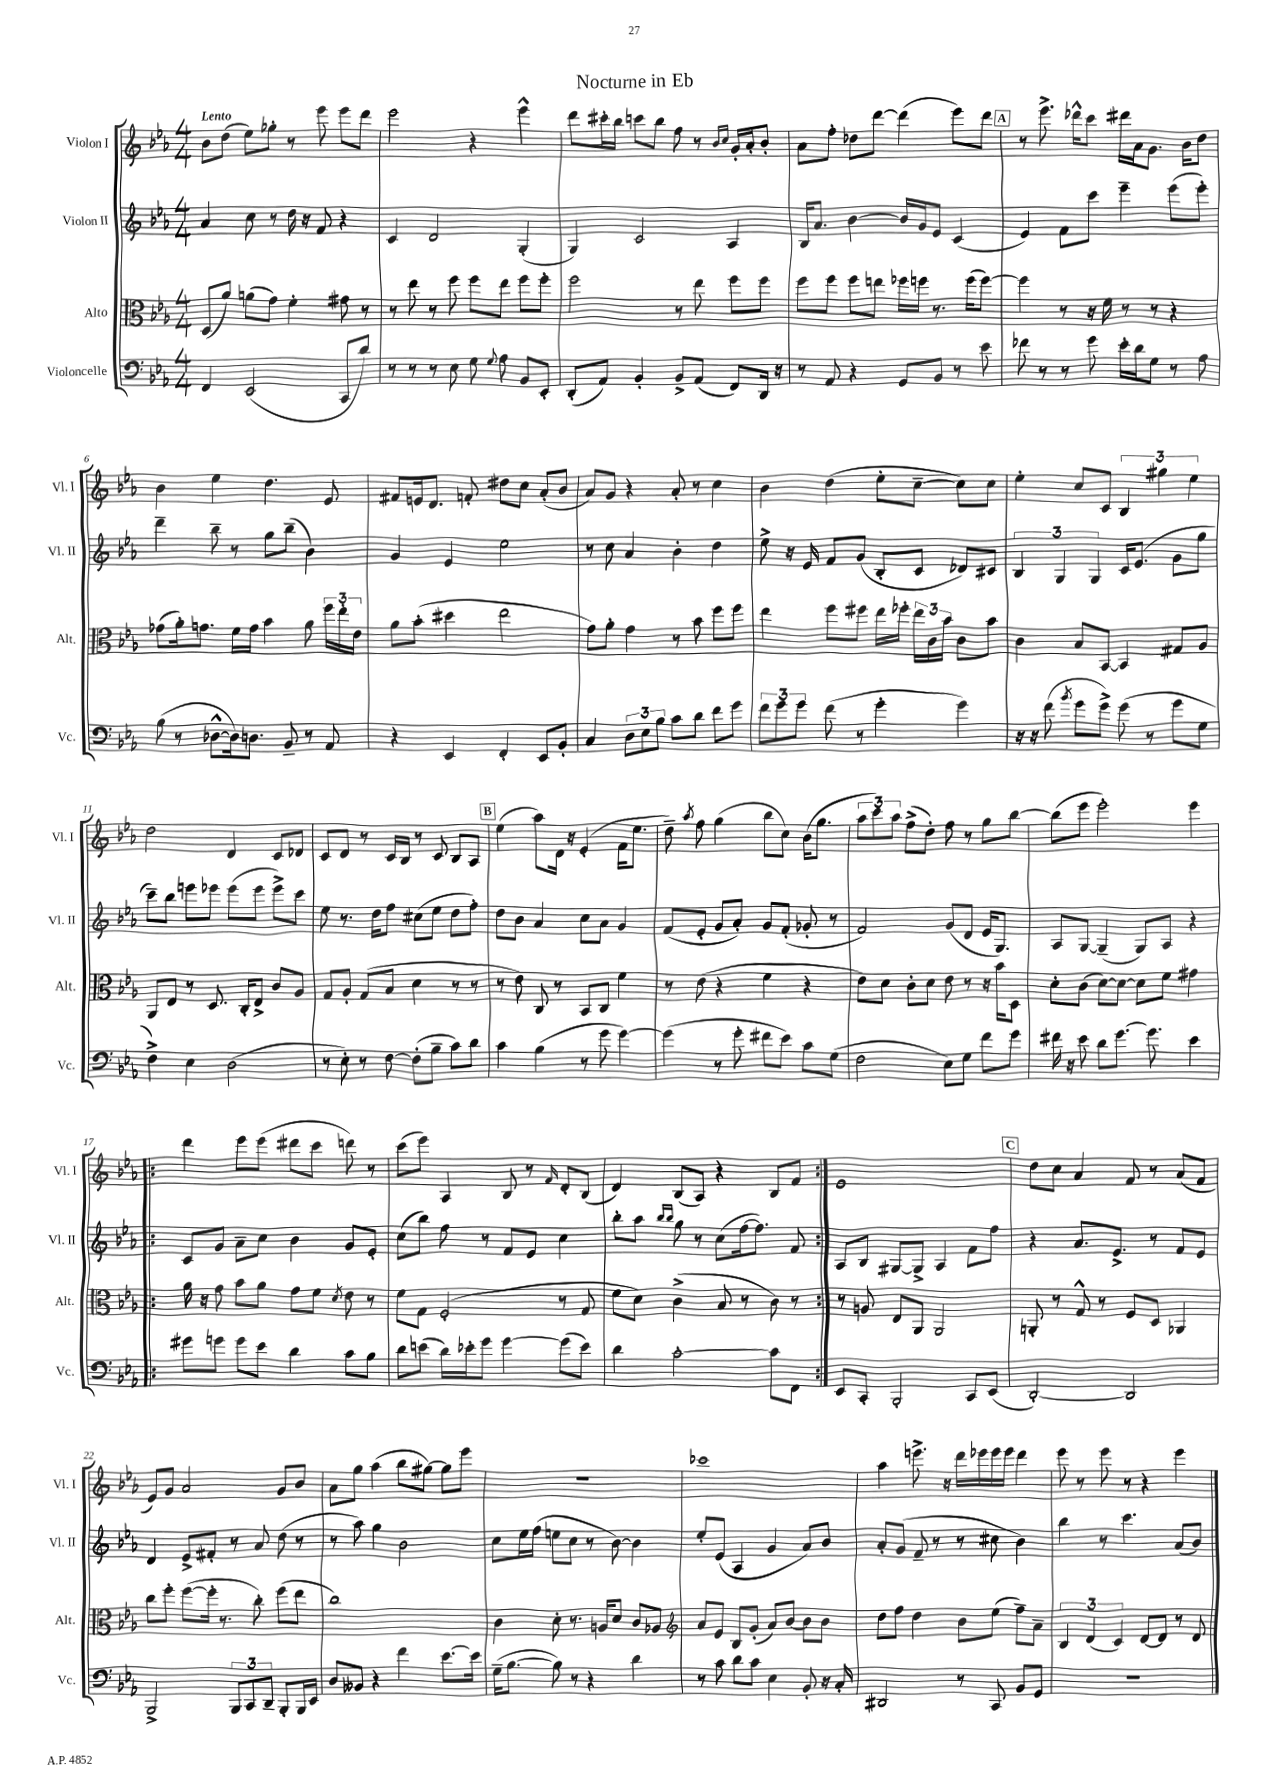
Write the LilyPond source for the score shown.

\header { title = "Nocturne in Eb" }
<<
\new StaffGroup <<
\new Staff = "s0" \with { instrumentName = "Violon I" shortInstrumentName = "Vl. I" } {
    \clef treble \key ees \major \numericTimeSignature \time 4/4 \tempo "Lento"
    \autoBeamOff bes'8[ d''8]( ees''8[) ges''8]-. r8 ees'''8 ees'''8[ d'''8] |
    ees'''2 r4 ees'''4-^ |
    d'''8[ cis'''16-. bes''16] c'''8[ bes''8] f''8 r8 \grace { bes'16[ c''16] } g'16[-. aes'16-. bes'8]-. |
    aes'8[ f''8]-. des''8[ d'''8]~ d'''4( ees'''8[) d'''8] |
    \mark \markup { \box "A" } r8 ees'''8.-> des'''16[-^ c'''8] dis'''16[ aes'16 g'8.] bes'16[ d''8] |
    bes'4 ees''4 d''4. ees'8 |
    fis'8[ e'16 d'8.] f'8-. dis''8[ c''8] aes'8[-.( bes'8] |
    aes'8[) g'8] r4 aes'8-. r8 c''4 |
    bes'4 d''4( ees''8[-. c''8]~-- c''8[) c''8] |
    ees''4-. c''8[ c'8] \tuplet 3/2 { bes4 gis''4 ees''4 } |
    d''2 d'4 c'8[ des'8] |
    c'8[ d'8] r8 c'16[ bes16] r8 c'8 bes8[ aes8] |
    \mark \markup { \box "B" } ees''4( aes''8[) d'16] r16 ees'4-.( f'16[ ees''8.] |
    d''8--) \acciaccatura { aes''8 } f''8 g''4( bes''8[ c''8]) bes'16[( g''8.] |
    \tuplet 3/2 { aes''8[ c'''8) aes''8] } f''8[->( d''8]-.) f''8 r8 g''8[ bes''8]~ |
    bes''8[( ees'''8] ees'''2-.) ees'''4 |
    \repeat volta 2 { d'''4 ees'''8[ ees'''8]( dis'''8[ c'''8] d'''8) r8 |
    c'''8[( ees'''8]) aes4 bes8 r8 \grace { f'16 } d'8[-. bes8]( |
    d'4) bes8[( aes8]) r4 bes8[ f'8] | }
    ees'1 |
    \mark \markup { \box "C" } d''8[ c''8] aes'4 f'8 r8 aes'8[( f'8] |
    ees'8[) g'8] aes'2 g'8[ bes'8] |
    aes'8[ g''8] aes''4( bes''8[ gis''8]~) gis''8[ ees'''8] |
    R1 |
    ces'''1 |
    aes''4 e'''8.-> r16 d'''16[ ees'''16 ees'''16 ees'''16] d'''4 |
    ees'''8 r8 ees'''8 r8 r4 ees'''4 \bar "|." |
}
\new Staff = "s1" \with { instrumentName = "Violon II" shortInstrumentName = "Vl. II" } {
    \clef treble \key ees \major \numericTimeSignature \time 4/4
    \autoBeamOff aes'4 c''8 r8 d''16 r16 f'8 r4 |
    c'4 d'2 g4-.( |
    g4) c'2 aes4 |
    bes16[ aes'8.] bes'4~ bes'16[ g'16 ees'8] c'4( |
    \mark \markup { \box "A" } ees'4) f'8[ c'''8] ees'''4-- ees'''8[( ees'''8]-.) |
    d'''4-- bes''8-- r8 g''8[ bes''8]--( bes'4) |
    g'4 ees'4 ees''2 |
    r8 c''8 aes'4 bes'4-. d''4 |
    ees''8-> r16 ees'16 f'8[ g'8]( bes8[-. c'8] des'8[) cis'8] |
    \tuplet 3/2 { bes4 g4 g4 } c'16[ ees'8.]( g'8[ g''8] |
    c'''8[--) bes''8] e'''8[ ees'''8] ees'''8[( ees'''8] ees'''8[->) c'''8] |
    ees''8 r8. d''16[ f''8] cis''8[( ees''8] d''8[ f''8]-.) |
    \mark \markup { \box "B" } d''8[ bes'8] aes'4 c''8[ aes'8] g'4 |
    f'8[( ees'8]-. g'8[ aes'8]-.) g'8[ f'8]-.( ges'8-. r8 |
    f'2) g'8[( d'8] ees'16[ g8.]) |
    aes8[ g8]~ g4--( g8[) aes8] r4 |
    \repeat volta 2 { c'8[ g'8] aes'8[-- c''8] bes'4 g'8[ ees'8]-. |
    c''8[( bes''8]) f''8 r8 f'8[ ees'8] c''4 |
    bes''8[-. aes''8] \grace { bes''16[ bes''16] } g''8 r8 c''8[( f''16~ f''8.]) f'8 | }
    aes8[ bes8] gis8[~ gis8]-> aes4 f'8[ f''8] |
    \mark \markup { \box "C" } r4 aes'8.[ ees'8.]-> r8 f'8[ ees'8] |
    d'4 ees'8[-> fis'8]-. r8 aes'8 d''8( r8 |
    r8 aes''8) g''4 bes'2 |
    c''8[ ees''16 f''16]( e''8[ c''8] r8 bes'8~) bes'4 |
    ees''8[-. ees'8]( aes4 g'4 aes'8[) bes'8] |
    aes'8[-. g'8]( f'8-- r8 r8 cis''8 bes'4) |
    bes''4 r8 c'''4. aes'8[( bes'8]) \bar "|." |
}
\new Staff = "s2" \with { instrumentName = "Alto" shortInstrumentName = "Alt." } {
    \clef alto \key ees \major \numericTimeSignature \time 4/4
    \autoBeamOff d8[( aes'8]) a'8[( g'8]) f'4-. gis'8 r8 |
    r8 ees''8 r8 f''8 f''8[ ees''8] f''8[ f''8]-. |
    f''2 r8 ees''8 f''8[ f''8] |
    f''8[ f''8] f''8[ e''8] fes''16[ f''16] r8. f''16[( f''8]~) |
    \mark \markup { \box "A" } f''4 r8 r16 f'16 r8 r8 r4 |
    ges'8[( aes'16-.) g'8.] f'16[ g'16] bes'4 aes'8 \tuplet 3/2 { f''16[ ees''16-. ees'16] } |
    aes'8[ bes'8]-.( dis''4 ees''2 |
    g'8[) aes'8]-. g'4 r8 bes'8 f''8[ f''8] |
    ees''4 f''8[ fis''8] ees''16[ fes''16]-. \tuplet 3/2 { ees''16[ c'16 bes'16] } c'8[ bes'8] |
    c'4 bes8[ bes,8]~ bes,4 gis8[ aes8] |
    aes,8[ ees8] r8 d8. c16[-. ees8]-> c'8[ aes8] |
    g8[ aes8]-. g8[( bes8] d'4 r8 r8 |
    \mark \markup { \box "B" } r8 ees'8) c8 r8 bes,8[ c8] f'4 |
    r8 ees'8( r4 f'4 r4 |
    ees'8[) d'8] c'8[-. d'8] ees'8 r8 r16 bes'16[ d8] |
    d'8[-. c'8]( d'8[~) d'8]~ d'8[ f'8] gis'4 |
    \repeat volta 2 { aes'16 r16 g'8 bes'8[ aes'8] g'8[ f'8] \acciaccatura { d'8 } ees'8 r8 |
    f'8[ g8] f2-.( r8 g8 |
    f'8[ d'8]) c'4->( bes8 r8 c'8) r8 | }
    r8 a8 ees8[ aes,8] aes,2 |
    \mark \markup { \box "C" } a,8-. r8 g8-^ r8 f8[ d8] aes,4 |
    c''8[ f''8]-. f''8[~( f''16]-. r8. c''8-.) f''8[( ees''8] |
    c''1) |
    c'4 d'8-. r8. a16[ d'8] c'8[ aes8] |
    \clef treble aes'8[ ees'8] bes8[ g'8]-.( aes'8[) bes'8]~ bes'8[ bes'8] |
    d''8[ f''8] d''4 bes'8[ ees''8]( f''8[--) aes'8]-- |
    \tuplet 3/2 { bes4 d'4( c'4) } d'8[~ d'8] r8 d'8 \bar "|." |
}
\new Staff = "s3" \with { instrumentName = "Violoncelle" shortInstrumentName = "Vc." } {
    \clef bass \key ees \major \numericTimeSignature \time 4/4
    \autoBeamOff f,4 ees,2( c,8[ d'8]) |
    r8 r8 r8 ees8 g8 \appoggiatura { g8 } aes8 bes,8[ ees,8]-. |
    d,8[-.( aes,8]) bes,4-. bes,8[-> aes,8]( f,8[) d,16] r16 |
    r8 aes,8 r4 g,8[ bes,8] r8 ees'8 |
    \mark \markup { \box "A" } fes'8 r8 r8 g'8 ees'16[-. d'16 g8] r8 aes8 |
    bes8( r8 des8[~-^ des16) d8.] bes,8-- r8 aes,8 |
    r4 ees,4 f,4-. ees,8[ bes,8]-. |
    c4 \tuplet 3/2 { d8[ ees8 bes8] } c'8[ d'8] f'8[ g'8] |
    \tuplet 3/2 { f'8[ g'8 g'8] } f'8( r8 g'4-. g'4) |
    r16 r16 f'8( \acciaccatura { bes'8 } g'8[ g'8]->) g'8( r8 g'8[ g8] |
    f4->) ees4 d2( |
    r8 ees8-.) r8 f8~ f8[-.( bes8]-- c'8[) d'8] |
    \mark \markup { \box "B" } c'4 bes4( r8 g'8 g'4~) |
    g'4( r8 g'8-. fis'8[ ees'8]) c'8[ g8]( |
    f2 ees8[) g8] f'8[ g'8] |
    fis'16 r16 ees'8 d'8[ g'8.]~ g'8. ees'4 |
    \repeat volta 2 { gis'8[ g'8] g'8[ ees'8] d'4 c'8[ bes8] |
    d'8[ e'8]( d'16[) ees'16-. g'8] g'4~ g'8[( ees'8]) |
    d'4 c'2~-. c'8[ f,8] | }
    ees,8[ c,8]-. bes,,2-. c,8[ ees,8]( |
    \mark \markup { \box "C" } d,2~-.) d,2 |
    bes,,2-> \tuplet 3/2 { bes,,8[ c,8 d,8]-- } bes,,8[-. bes,,16 ees,16] |
    d8[ beses,8] r4 f'4 ees'8.[~ ees'16] |
    g16[--( bes8.]~ bes8) r8 r4 d'4 |
    r8 c'8 d'8[ c'8] ees4 bes,8-. r16 c16-. |
    dis,2 r8 c,8 bes,8[ g,8] |
    R1 \bar "|." |
}
>>
>>
